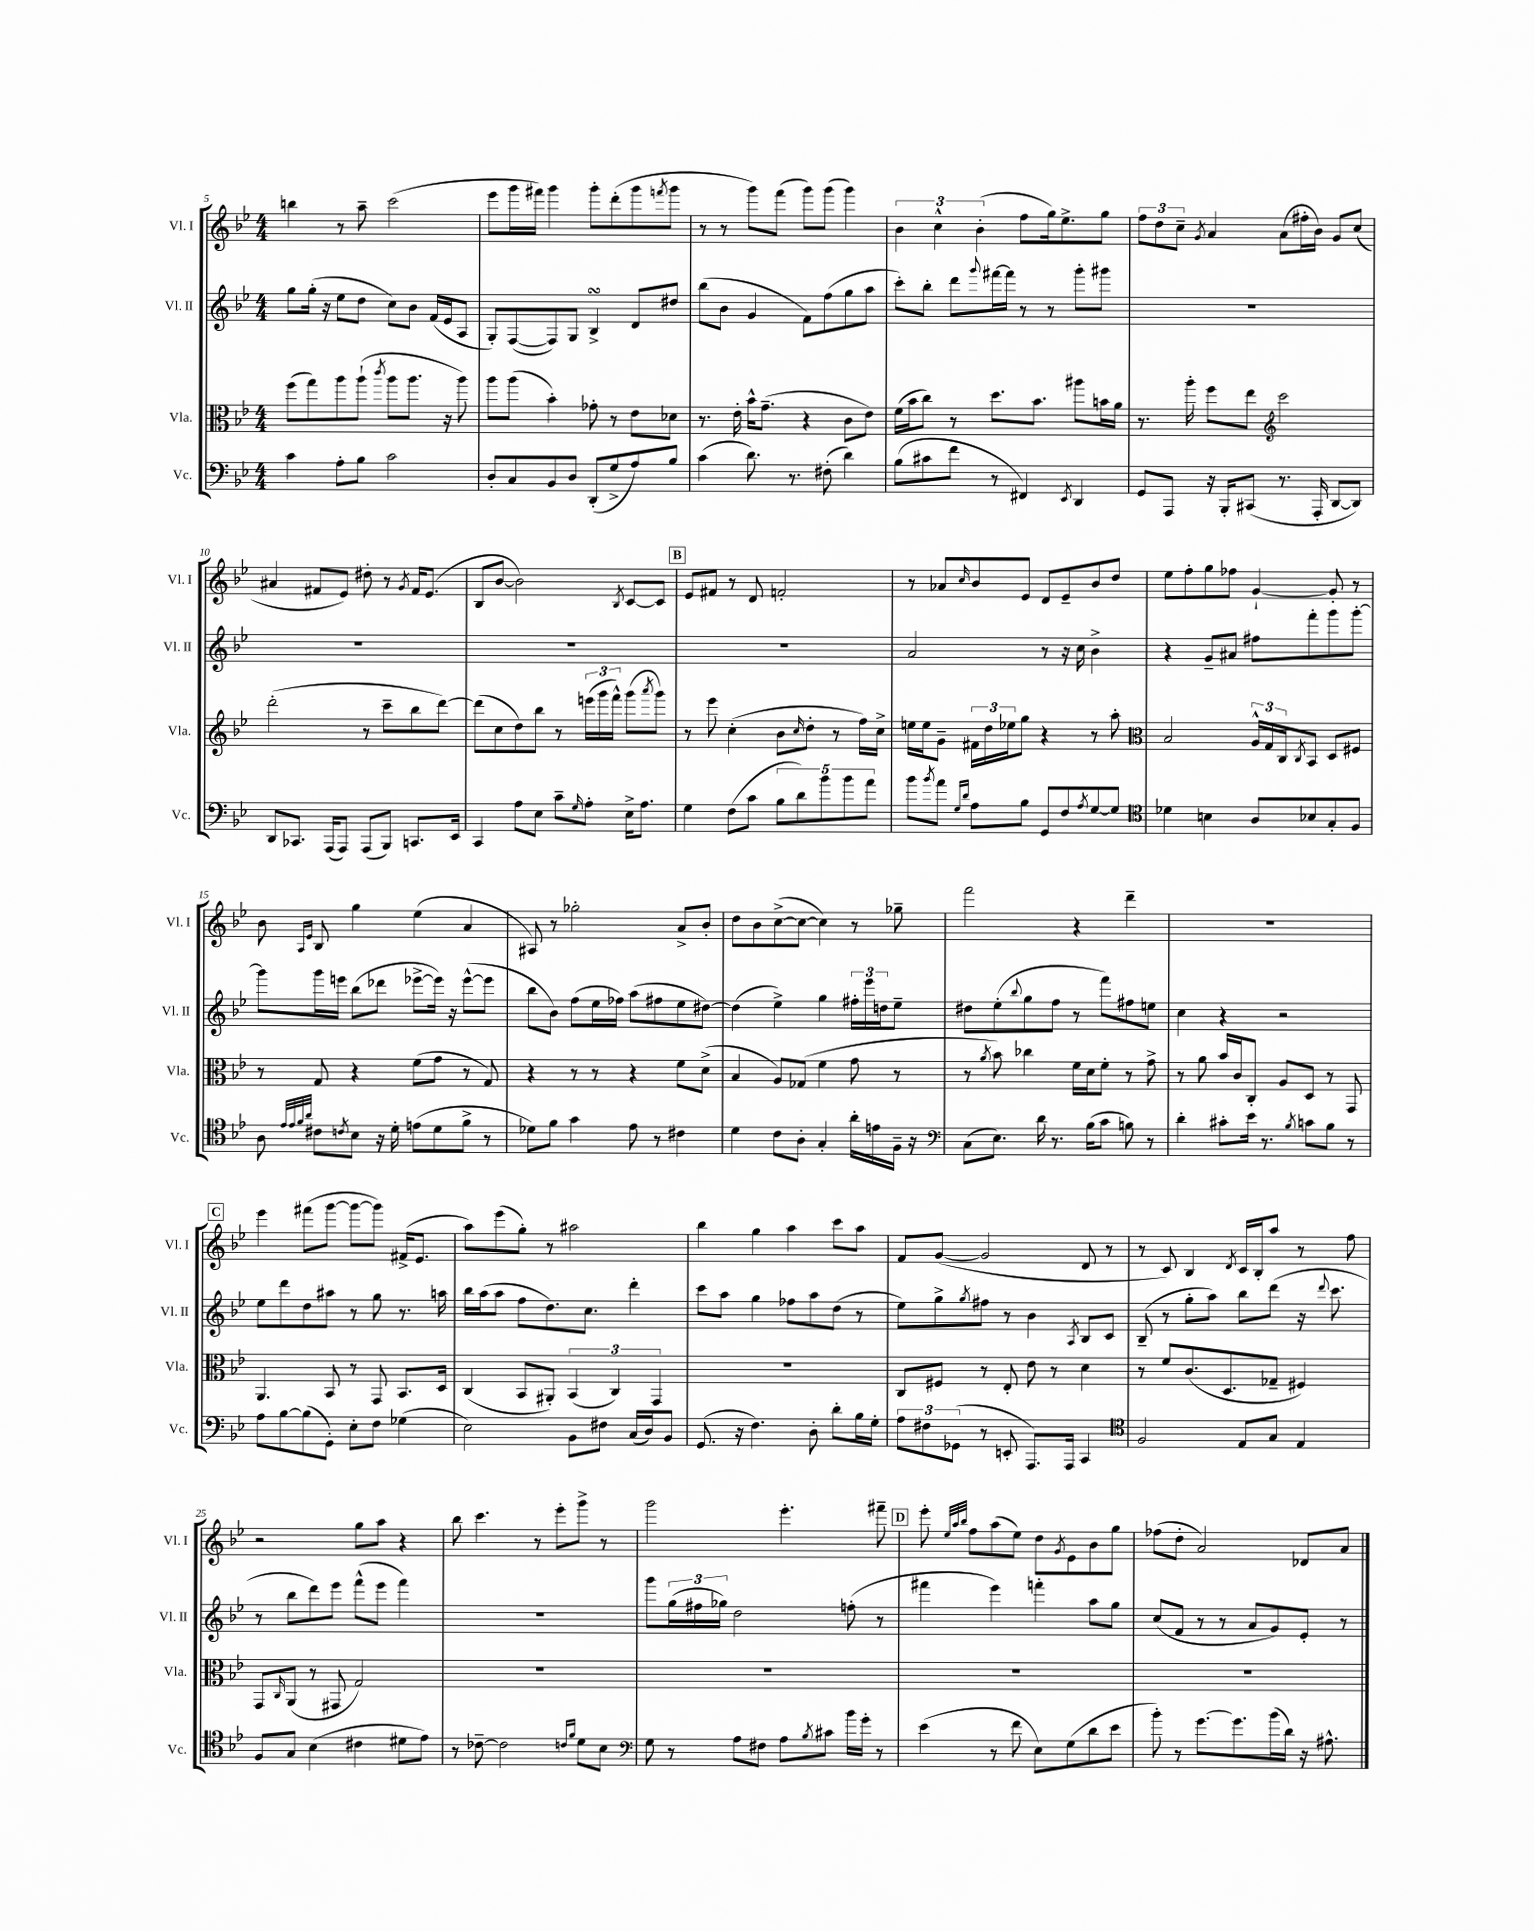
<<
\new StaffGroup <<
\new Staff = "s0" \with { instrumentName = "Vl. I" shortInstrumentName = "Vl. I" } {
    \clef treble \key bes \major \numericTimeSignature \time 4/4
    b''4 r8 a''8-- c'''2( |
    ees'''8 g'''16 fis'''16) g'''4 g'''8-. d'''8-.( g'''8 \acciaccatura { f'''8 } g'''8 |
    r8 r8 g'''8) f'''8( g'''8) g'''8( g'''4) |
    \tuplet 3/2 { bes'4 c''4-^ bes'4-.( } f''8 g''16) ees''8.-> g''8 |
    \tuplet 3/2 { f''8 d''8 c''8-- } \acciaccatura { g'8 } a'4 a'8( fis''16-. bes'16) g'8 c''8( |
    ais'4 fis'8 ees'8) dis''8-. r8 \acciaccatura { g'8 } fis'16 ees'8.( |
    bes8 bes'8~ bes'2) \acciaccatura { bes8 } c'8~ c'8 |
    \mark \markup { \box "B" } ees'8 fis'8 r8 d'8 f'2-. |
    r8 aes'8 \grace { c''16 } bes'8 ees'8 d'8 ees'8-- bes'8 d''8 |
    ees''8 f''8-. g''8 fes''8 g'4~-! g'8-. r8 |
    bes'8 \grace { a16 ees'16 } bes8 g''4 ees''4( a'4 |
    ais8) r8 ges''2-. a'8-> bes'8-. |
    d''8 bes'8 c''8~->( c''8~ c''4) r8 ges''8-- |
    f'''2 r4 d'''4-- |
    R1 |
    \mark \markup { \box "C" } ees'''4 fis'''8( g'''8~ g'''8~ g'''8) fis'16->( ees'8. |
    a''8) ees'''8( g''8-.) r8 ais''2 |
    bes''4 g''4 a''4 c'''8 a''8 |
    f'8 g'8~( g'2 d'8 r8 |
    r8 c'8) bes4 \acciaccatura { d'8 } c'16 bes16-. a''8 r8 f''8 |
    r2 g''8 a''8 r4 |
    bes''8 c'''4. r8 ees'''8-. g'''8-> r8 |
    g'''2 ees'''4.-. fis'''8-- |
    \mark \markup { \box "D" } ees'''8-. \grace { ees''32 a''32 bes''32 } f''8 a''8( ees''8) d''8 \acciaccatura { g'8 } ees'8 bes'8 g''8 |
    fes''8( d''8-. a'2) des'8 a'8 \bar "|." |
}
\new Staff = "s1" \with { instrumentName = "Vl. II" shortInstrumentName = "Vl. II" } {
    \clef treble \key bes \major \numericTimeSignature \time 4/4
    g''8 g''16-.( r16 ees''8 d''8 c''8) bes'8 f'16( ees'16 a8 |
    g8-.) f8~( f8) g8 bes4->\turn d'8 dis''8 |
    bes''8( bes'8 g'4 f'8) f''8( g''8 a''8 |
    c'''8-.) bes''8-. d'''8 \appoggiatura { g'''8 } fis'''16~ fis'''16 r8 r8 g'''8-. gis'''8 |
    R1 |
    R1 |
    R1 |
    \mark \markup { \box "B" } R1 |
    a'2 r8 r16 c''16 bes'4-> |
    r4 g'8-- ais'8 fis''8 f'''8-. g'''8 g'''8~-. |
    g'''8 g'''16 e'''16 bes''8( des'''8 ees'''8~-> ees'''16) r16 ees'''8~-^( ees'''8 |
    bes''8 bes'8) f''8( ees''16 fes''16) a''8( fis''8 ees''8 dis''8~) |
    dis''4( ees''4->) g''4 \tuplet 3/2 { fis''16-. ees'''16 d''16 } ees''8-- |
    dis''8 ees''8-.( \appoggiatura { bes''8 } g''8 f''8 r8 f'''8) fis''8 e''8 |
    c''4 r4 r2 |
    \mark \markup { \box "C" } ees''8 d'''8 d''8 ais''8 r8 g''8 r8. a''16 |
    bes''16 a''16( a''8 f''8 d''8.) c''8. d'''4-. |
    c'''8 a''8 g''4 fes''8 a''8 d''8( r8 |
    ees''8) g''8-> \acciaccatura { g''8 } fis''8 r8 bes'4 \acciaccatura { a8 } bes8 c'8 |
    bes8--( r8 g''8-. a''8) bes''8 d'''8( r16 \appoggiatura { d'''8 } c'''8. |
    r8 bes''8 d'''8) ees'''8 f'''8-^( ees'''8 f'''4) |
    R1 |
    g'''8 \tuplet 3/2 { g''16( fis''16 ges''16) } d''2 f''8-.( r8 |
    \mark \markup { \box "D" } fis'''4 ees'''4) f'''4-. a''8 g''8 |
    c''8( f'8 r8 r8 a'8 g'8) ees'8-. r8 \bar "|." |
}
\new Staff = "s2" \with { instrumentName = "Vla." shortInstrumentName = "Vla." } {
    \clef alto \key bes \major \numericTimeSignature \time 4/4
    f''8( g''8) a''8 a''8-!( \acciaccatura { c'''8 } a''8 a''8. r16 a''8) |
    a''8 a''8( bes'4-.) ges'8-. r8 ees'8 des'8 |
    r8. ees'16-. bes'16-^ g'8.--( r4 c'8 ees'8) |
    f'16( bes'16 c''8) r8 d''8. bes'8. ais''8 b'16 a'16 |
    r8. a''16-. f''8 ees''8 \clef treble c'''2 |
    d'''2-.( r8 c'''8-- bes''8 d'''8~) |
    d'''8( c''8 d''8) bes''8 r8 \tuplet 3/2 { e'''16( g'''16 f'''16-^) } g'''8( \acciaccatura { a'''8 } g'''8) |
    \mark \markup { \box "B" } r8 ees'''8 c''4-.( bes'8 \grace { c''16 } d''8-. r8 f''16) c''16-> |
    e''16 e''16 g'8-- \tuplet 3/2 { fis'16 d''16 ees''16 } g''8 r4 r8 a''8-. |
    \clef alto bes2 \tuplet 3/2 { a16-^ g16 c16 } \acciaccatura { c8 } bes,8 d8 fis8 |
    r8 g8 r4 f'8( g'8 r8 g8) |
    r4 r8 r8 r4 f'8 d'8->( |
    bes4 a8) ges8( f'4 g'8 r8 |
    r8 \acciaccatura { a'8 } bes'8) ces''4 f'16 d'16 f'8-. r8 g'8-> |
    r8 a'8 bes'16 c'16 c8-. a8 d8 r8 g,8 |
    \mark \markup { \box "C" } a,4. bes,8 r8 g,8 bes,8. d16 |
    c4( bes,8 ais,8-.) \tuplet 3/2 { bes,4( c4) g,4 } |
    R1 |
    c8 fis8 r8 ees8-. ees'8 r8 d'4 |
    r8 f'8 c'8.( d8. ges8-- fis4) |
    g,8 \grace { c16 } a,8( r8 gis,8 g2) |
    R1 |
    R1 |
    \mark \markup { \box "D" } R1 |
    R1 \bar "|." |
}
\new Staff = "s3" \with { instrumentName = "Vc." shortInstrumentName = "Vc." } {
    \clef bass \key bes \major \numericTimeSignature \time 4/4
    c'4 a8-. bes8 c'2 |
    d8-. c8 bes,8 d8 d,8-.( g8-> a8) bes8 |
    c'4( d'8.) r8. fis8-.( d'4) |
    bes8( cis'8 f'8 r8 fis,4) \acciaccatura { ees,8 } d,4 |
    g,8 a,,8 r16 bes,,16-. cis,8( r8. a,,16-. d,8~ d,8) |
    d,8 ces,8. a,,16( a,,8) a,,8( bes,,8) c,8. ees,16 |
    c,4 a8 ees8 c'8-- \grace { g16 } a8-. ees16-> a8. |
    \mark \markup { \box "B" } g4 f8( c'8 \tuplet 5/4 { bes8 d'8) bes'8 bes'8 a'8 } |
    bes'8 \acciaccatura { bes'8 } a'8 \grace { g16 d'16 } a8 bes8 g,8 f8 \acciaccatura { a8 } g8~ g8 |
    \clef tenor des'4 b4 a8 bes8 g8-. f8 |
    a8 \grace { ees'32 ees'32 f'32 a'32 } cis'8 \acciaccatura { c'8 } bes8 r16 d'16-. e'8( d'8 f'8-> r8 |
    des'8) f'8 g'4 ees'8 r8 cis'4 |
    d'4 c'8 a8-. g4-. a'16-. e'16 f16-- r16 |
    \clef bass c8( ees8.) d'16 r8. bes16( c'8 b8) r8 |
    d'4-. cis'8-. ees'16 r8. \acciaccatura { bes8 } c'8 bes8 r8 |
    \mark \markup { \box "C" } a8 bes8~ bes8( g,8-.) ees8-. f8 ges4( |
    ees2) bes,8 fis8 c16( d16) bes,8 |
    g,8.( r16 f4.) d8-. d'8-. bes16 g16-. |
    \tuplet 3/2 { a8 fis8 ges,8( } r8 e,8-. a,,8.) a,,16 c,4 |
    \clef tenor f2 ees8 g8 ees4 |
    f8 g8 bes4( cis'4 dis'8 ees'8) |
    r8 ces'8~-- ces'2 \grace { c'16 f'16 } d'8 bes8 |
    \clef bass g8 r8 a8 fis8 a8 \acciaccatura { bes8 } cis'8 bes'16 g'16-. r8 |
    \mark \markup { \box "D" } ees'4( r8 f'8 ees8) g8( d'8 ees'8 |
    bes'8-.) r8 g'8.~ g'8. bes'16( d'16) r16 ais8.-^ \bar "|." |
}
>>
>>
\layout { \context { \Score currentBarNumber = #5 } }
